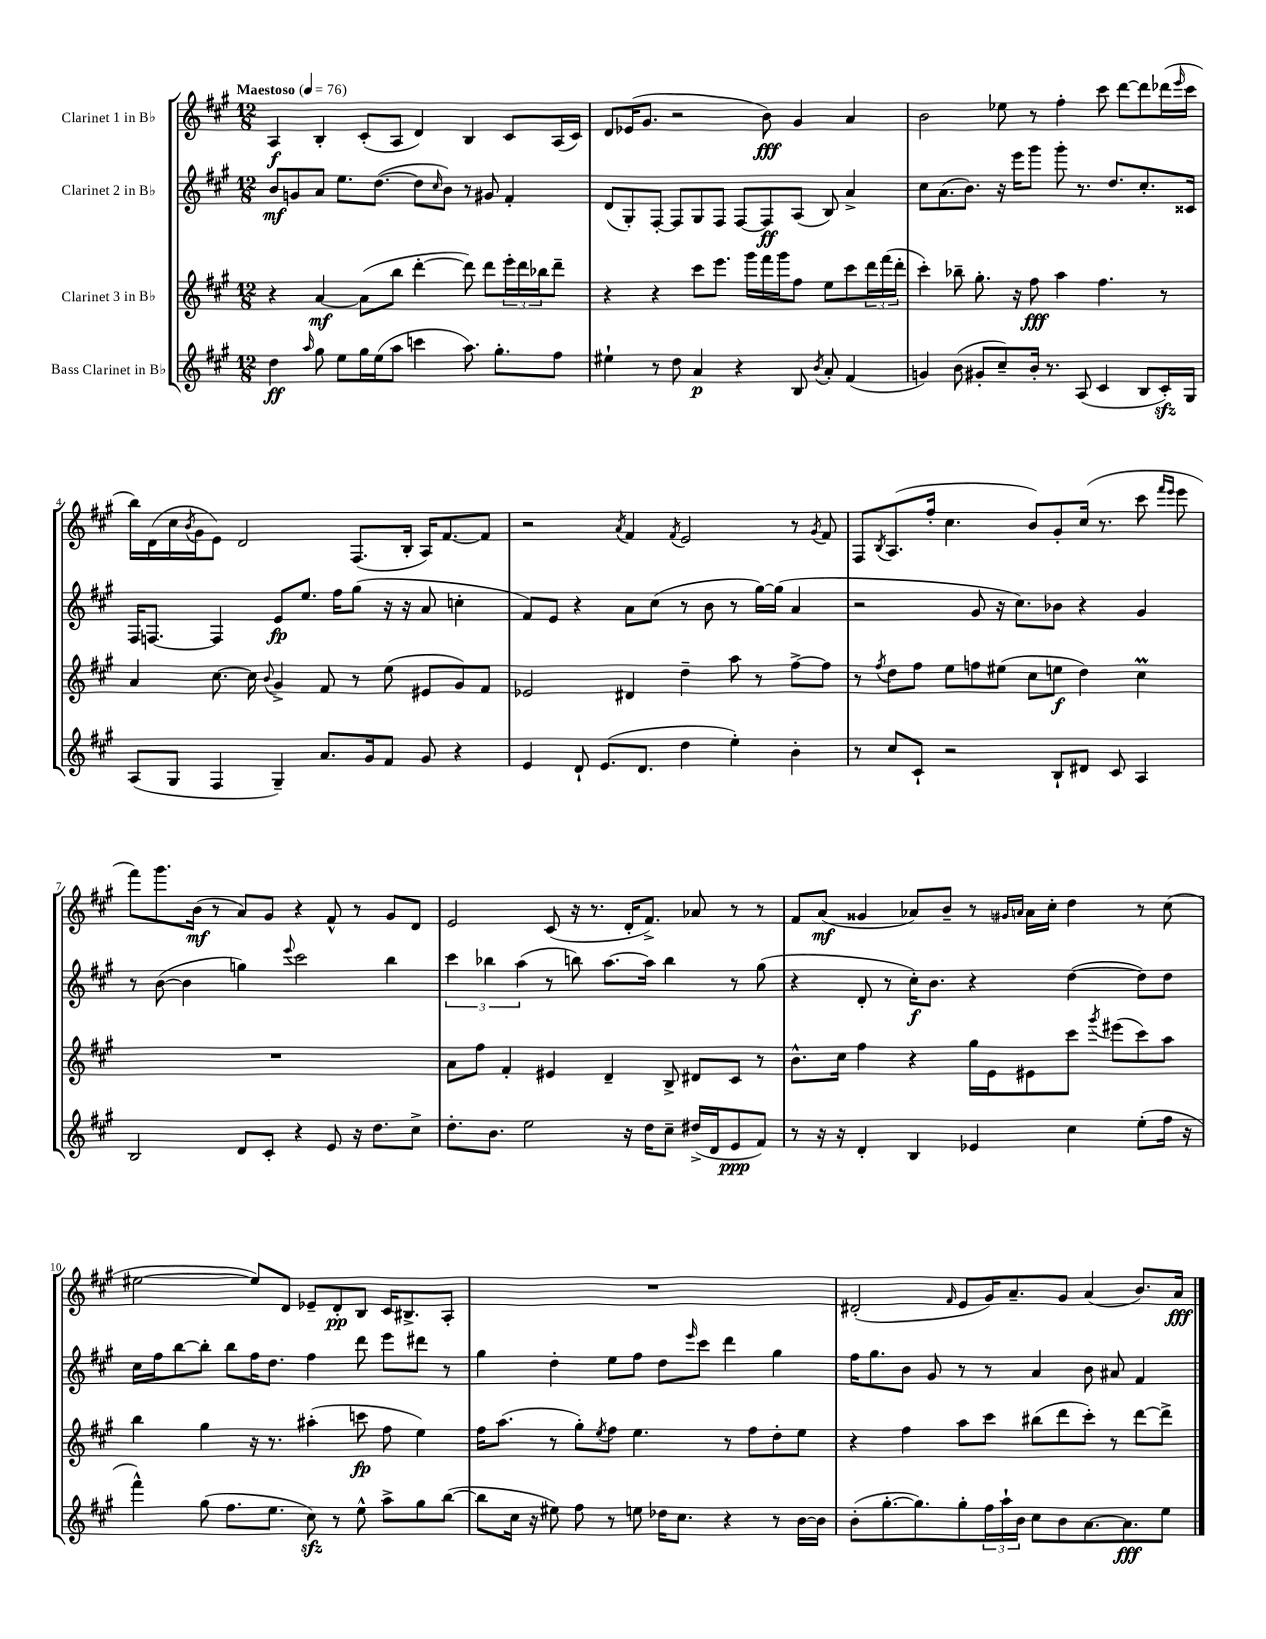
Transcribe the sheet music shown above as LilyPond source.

<<
\new StaffGroup <<
\new Staff = "s0" \with { instrumentName = "Clarinet 1 in Bb" } {
    \clef treble \key a \major \numericTimeSignature \time 12/8 \tempo "Maestoso" 4 = 76
    a4\f b4-. cis'8-.( a8 d'4) b4 cis'8 a16( cis'16) |
    d'8 ees'16( gis'8. r2 b'8\fff) gis'4 a'4 |
    b'2 ees''8 r8 fis''4-. cis'''8 d'''8~ d'''8 des'''16( \grace { e'''16 } cis'''16 |
    b''16) d'16( cis''16 \acciaccatura { b'8 } gis'16 e'8) d'2 fis8.( b16-. a16) fis'8.~ fis'8 |
    r2 \acciaccatura { a'8 } fis'4 \acciaccatura { fis'8 } e'2 r8 \acciaccatura { gis'8 } fis'8 |
    fis8 \acciaccatura { b8 } a8.( fis''16-. cis''4. b'8) gis'8-. cis''16( r8. cis'''8 \grace { fis'''16 e'''16 } e'''8 |
    fis'''8) gis'''8. b'16\mf( r8 a'8) gis'8 r4 fis'8-^ r8 gis'8 d'8 |
    e'2 cis'8( r16 r8. d'16-. fis'8.->) aes'8 r8 r8 |
    fis'8 a'8\mf( gisis'4 aes'8) b'8-- r8 \grace { gis'16 a'16 } a'16 cis''16-. d''4 r8 cis''8( |
    eis''2~ eis''8) d'8 ees'8-- d'8-.\pp b8 cis'16 bis8.-> a8-. |
    R1. |
    dis'2-.( \grace { fis'16 } e'8 gis'16) a'8.-- gis'8 a'4( b'8.) a'16\fff \bar "|." |
}
\new Staff = "s1" \with { instrumentName = "Clarinet 2 in Bb" } {
    \clef treble \key a \major \numericTimeSignature \time 12/8
    b'8\mf g'8 a'8 e''8. d''8.~( d''8 \grace { cis''16 } b'8) r8 gis'8 fis'4-. |
    d'8( gis8-.) fis8~-. fis8 gis8 fis8 fis8~ fis8\ff a8( b8) a'4-> |
    cis''8 a'8.( b'8.) r16 e'''16 gis'''8 gis'''8-. r8. d''8. cis''8.-. cisis'16 |
    fis16 f8.~ f4 e'8\fp e''8. fis''16 gis''8( r16 r16 a'8 c''4-. |
    fis'8) e'8 r4 a'8 cis''8( r8 b'8 r8 gis''16~) gis''16( a'4 |
    r2 gis'8 r16 cis''8.) bes'8 r4 gis'4 |
    r8 b'8~( b'4 g''4) \appoggiatura { e'''8 } cis'''2 b''4 |
    \tuplet 3/2 { cis'''4 bes''4 a''4( } r8 b''8) a''8.~ a''16 b''4 r8 gis''8( |
    r4 d'8-. r8 cis''16-.\f) b'8. r4 d''4~( d''8) d''8 |
    cis''16 fis''16 b''8~ b''8-. b''8 fis''16 d''8. fis''4 d'''8 e'''8 dis'''8 r8 |
    gis''4 d''4-. e''8 fis''8 d''8 \grace { e'''16 } cis'''8 d'''4 gis''4 |
    fis''16 gis''8. b'8 gis'8 r8 r8 a'4 b'8 ais'8 fis'4 \bar "|." |
}
\new Staff = "s2" \with { instrumentName = "Clarinet 3 in Bb" } {
    \clef treble \key a \major \numericTimeSignature \time 12/8
    r4 a'4~\mf a'8( b''8 d'''4~-. d'''8) d'''8 \tuplet 3/2 { e'''16-. d'''16 bes''16 } d'''8-- |
    r4 r4 cis'''8 e'''8. gis'''16 fis'''16 gis'''16 fis''8 e''8 cis'''8 \tuplet 3/2 { d'''16 fis'''16( d'''16-. } |
    cis'''4-.) bes''8-- gis''8.-. r16 fis''8\fff a''4 fis''4. r8 |
    a'4 cis''8.~ cis''16 \appoggiatura { b'8 } gis'4-> fis'8 r8 e''8( eis'8 gis'8) fis'8 |
    ees'2 dis'4 d''4-- a''8 r8 fis''8~-> fis''8 |
    r8 \acciaccatura { fis''8 } d''8 fis''8 e''8 f''8 eis''8( cis''8 e''8\f d''4) cis''4\prall |
    R1. |
    a'8 fis''8 fis'4-. eis'4 d'4-- b8-> dis'8 cis'8 r8 |
    b'8.-^ cis''16 fis''4 r4 gis''16 e'16 eis'8 cis'''8 \acciaccatura { gis'''8 } eis'''8( cis'''8) a''8 |
    b''4 gis''4 r16 r8. ais''4-.( c'''8\fp fis''8 e''4) |
    fis''16 a''8.( r8 gis''8-.) \acciaccatura { e''8 } fis''8 e''4. r8 fis''8 d''8-. e''8 |
    r4 fis''4 a''8 cis'''8 bis''8( d'''8 cis'''8-.) r8 d'''8~ d'''8-> \bar "|." |
}
\new Staff = "s3" \with { instrumentName = "Bass Clarinet in Bb" } {
    \clef treble \key a \major \numericTimeSignature \time 12/8
    d''4\ff \grace { a''16 } gis''8 e''8 gis''16 e''16( a''8 c'''4 a''8.) gis''8.-. fis''8 |
    eis''4-! r8 d''8 a'4\p r4 b8 \acciaccatura { b'8 } a'8-. fis'4( |
    g'4) b'8( gis'8-. cis''8--) b'16-. r8. a8( cis'4 b8 cis'16-.\sfz) gis16 |
    a8( gis8 fis4 gis4--) a'8. gis'16 fis'8 gis'8 r4 |
    e'4 d'8-! e'8.( d'8. d''4 e''4-.) b'4-. |
    r8 cis''8 cis'8-! r2 b8-! dis'8 cis'8 a4 |
    b2 d'8 cis'8-. r4 e'8 r16 d''8. cis''8-> |
    d''8.-. b'8. e''2 r16 d''16 cis''8-- dis''16->( d'16 e'8\ppp fis'8) |
    r8 r16 r16 d'4-. b4 ees'4 cis''4 e''8-.( fis''16 r16 |
    fis'''4-^) gis''8( fis''8. e''8. cis''8\sfz) r8 e''8-^ a''8-> gis''8 b''8~( |
    b''8 cis''16 r16 eis''8) fis''8 r8 e''8 des''16 cis''8. r4 r8 b'16~ b'16 |
    b'8-.( gis''8.~-. gis''8.) gis''8-. \tuplet 3/2 { fis''16 a''16-! b'16 } cis''8 b'8 a'8.~ a'8.\fff e''8 \bar "|." |
}
>>
>>
